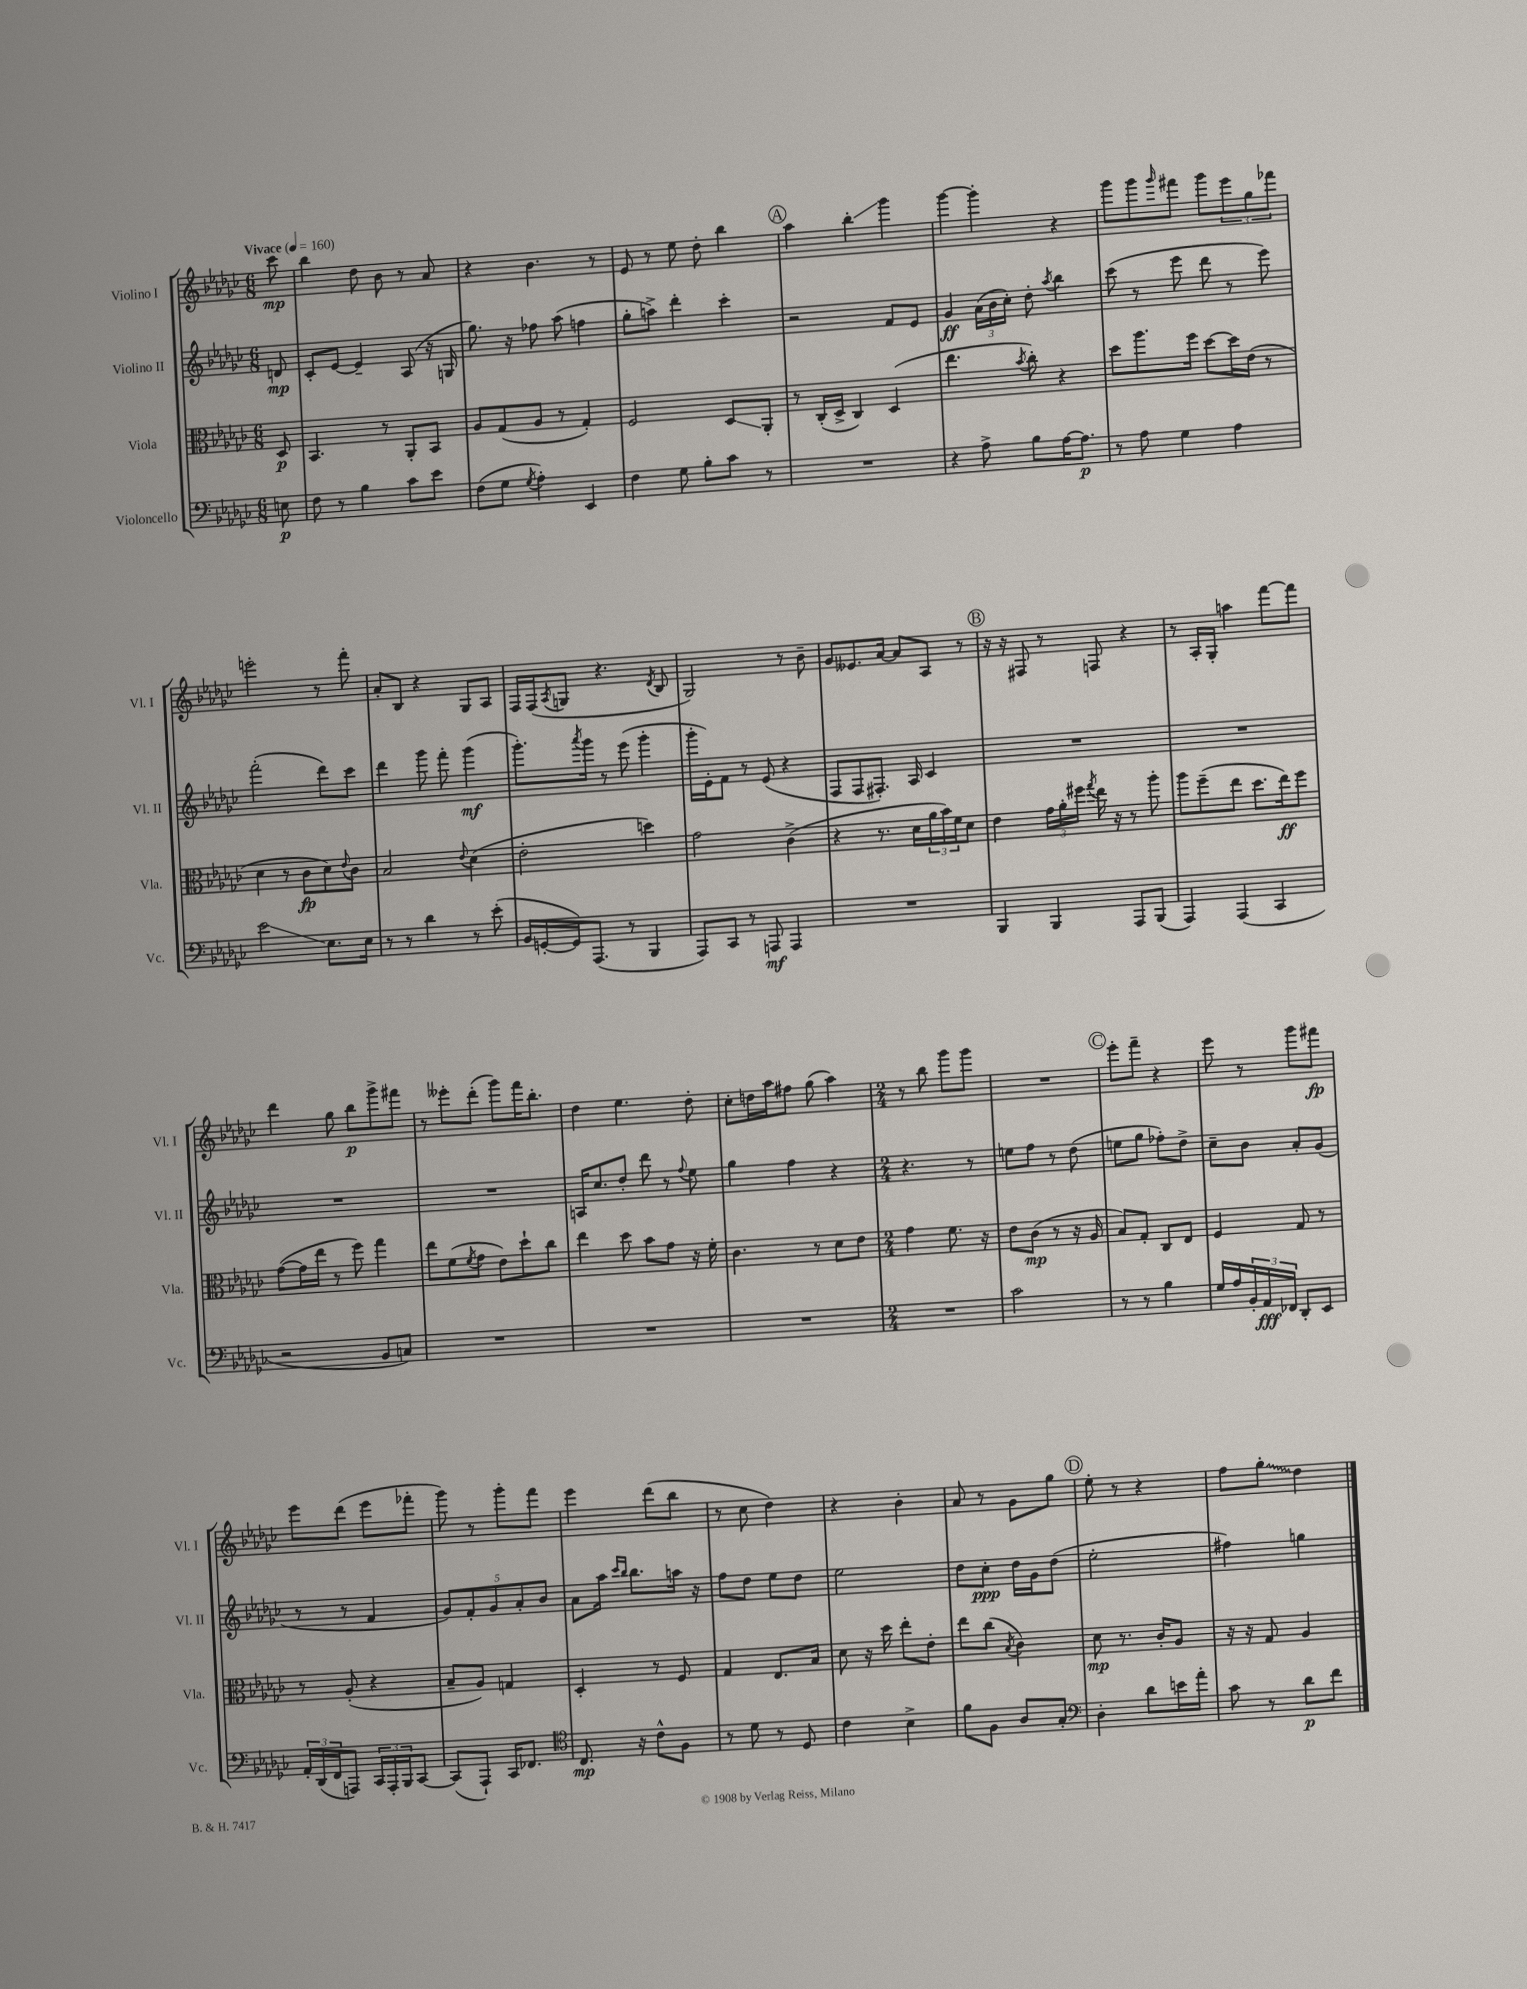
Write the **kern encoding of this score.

**kern	**kern	**kern	**kern
*staff4	*staff3	*staff2	*staff1
*clefF4	*clefC3	*clefG2	*clefG2
*k[b-e-a-d-g-c-]	*k[b-e-a-d-g-c-]	*k[b-e-a-d-g-c-]	*k[b-e-a-d-g-c-]
*M6/8	*M6/8	*M6/8	*M6/8
*MM160	*MM160	*MM160	*MM160
8E	8D-	8d	8ccc-
=	=	=	=
8F	4.BB-	8c-'	4bb-
8r	.	[8e-	.
4B-	.	4e-~]	8dd-
.	8r	.	8b-
8c-	8AA-'	(8A-	8r
8e-	8BB-	16r	8a-
.	.	16G	.
=	=	=	=
(8F	8A-	8.gg-)	4r
8G-	(8G-	.	.
.	.	16r	.
8qG-	.	.	.
4A-')	8A-	8ff-	4.b-
.	8r	(8aa-	.
4EE-	4G-')	4ff	.
.	.	.	8r
=	=	=	=
4F	2F	8gg-'	8e-
.	.	8aa^)	8r
8G-	.	4ddd-'	8ee-
8B-'	.	.	8dd-'
8c-	8D-	4ccc-'	4bb-
8r	8AA-'	.	.
=	=	=	=
2.r	8r	2r	4aa-
.	(16C-'	.	.
.	16D-^	.	.
.	4C-)	.	4bb-'
.	(4D-	8f	4ggg-
.	.	8e-	.
=	=	=	=
4r	4.ee-	4g-	[4ggg-
8A-^	.	(24a-	4ggg-']
.	.	24b-	.
.	.	24cc-')	.
.	8qb-	.	.
8B-	8cc-')	8dd-'	.
.	.	8qaa-	.
[16A-	4r	4bb-	4r
8.A-]	.	.	.
=	=	=	=
8r	8dd-	(8ccc-	8ggg-
8A-	8.aa-	8r	8ggg-
.	.	.	16qqggg-
4G-	.	8eee-	8fff#
.	16ff	.	.
.	[8dd-	8ddd-	8ggg-
4A-	16dd-]	8r	12eee-
.	(16e-	.	.
.	.	.	12gg-
.	8r	8eee-)	.
.	.	.	12fff-
=	=	=	=
2e-	4d-	(2fff'	2eee'
.	8r	.	.
.	8c-	.	.
8.E-	8d-)	8ddd-)	8r
.	8qqe-	.	.
.	8c-	8ccc-	8fff'
16E-	.	.	.
=	=	=	=
8r	2B-	4ddd-	8a-'
8r	.	.	8B-
4d-	.	8ggg-	4r
.	.	8fff'	.
.	8qqe-	.	.
8r	(4d-	(4ggg-	8G-
(8e-'	.	.	8A-
=	=	=	=
16BB-	2e-'	8.ggg-')	16F
[16GG'	.	.	(16F
.	.	.	8qA-
16GG])	.	.	8G
.	.	8qaaa-	.
(8.AAA-	.	16ggg-	.
.	.	8r	4.r
8r	.	(8eee-	.
4BBB-	4dd)	4ggg-'	.
.	.	.	8qd-
.	.	.	8B-
=	=	=	=
8AAA-)	2g-	16ggg-'	2G-)
.	.	16e-')	.
8CC-	.	8f	.
8r	.	8r	.
8AAA	.	(8e-	.
4AAA	(4c-^	4r	8r
.	.	.	8b-~
=	=	=	=
2.r	4r	8F	8g-
.	.	8F	8.e--
.	8.r	8.F#')	.
.	.	.	[16a-
.	.	.	8a-]
.	16d-	16A-	.
.	24a-	4c-	8A-
.	24b-)	.	.
.	24f	.	.
.	8d-	.	8r
=	=	=	=
4BBB-	4e-	2.r	16r
.	.	.	16r
.	.	.	8F#
4BBB-	24g-	.	8r
.	24a-'	.	.
.	24ff#	.	.
.	8qgg-	.	.
.	16ee-	.	8F
.	16r	.	.
8AAA-	8r	.	4r
(8BBB-	8aa-'	.	.
=	=	=	=
4AAA-)	8aa-	2.r	8r
.	(8ff~	.	16A-'
.	.	.	16G-'
(4AAA-	8ee-	.	4aa
.	8.dd-	.	.
4CC-	.	.	[8fff
.	16ee-)	.	.
.	8ff	.	8fff]
=	=	=	=
2r	([8g-	2.r	4ddd-
.	16g-]	.	.
.	16ee-	.	.
.	8r	.	8gg-
.	8ff)	.	8bb-
8BB-	4gg-	.	8ggg-^
8C)	.	.	8fff#
=	=	=	=
2.r	8ee-	2.r	8r
.	(8f	.	8eee--'
.	8qf	.	.
.	8g-	.	(8ddd-'
.	8e-)	.	8ggg-)
.	8dd-`	.	16fff
.	.	.	8.bb-'
.	8cc-	.	.
=	=	=	=
2.r	4ee-	16A	4dd-
.	.	8.cc-	.
.	8dd-	8dd-'	4.ee-
.	8b-	8ddd-	.
.	8g-	8r	.
.	.	8qqff	.
.	16r	8ee-	8dd-'
.	16f'	.	.
=	=	=	=
2.r	4.c-	4gg-	8cc-'
.	.	.	16dd
.	.	.	16aa-
.	.	4ff	8ff#
.	8r	.	(8gg-
.	8d-	4r	4aa-)
.	8e-	.	.
=	=	=	=
*M2/4	*M2/4	*M2/4	*M2/4
2r	4g-	4.r	8r
.	.	.	8bb-
.	8.f	.	8ggg-
.	.	8r	8ggg-
.	16r	.	.
=	=	=	=
2c-	8e-	8ee	2r
.	(8c-	8ff	.
.	8r	8r	.
.	16r	(8dd-	.
.	16A-	.	.
=	=	=	=
8r	8B-)	8ee	8eee-'
8r	8G-'	8gg-	8fff~
4B-	8C-	8ff-')	4r
.	8E-	8dd-^	.
=	=	=	=
16G-	4F	8cc-~	8eee-
16A-	.	.	.
24BB-'	.	8b-	8r
24AA-	.	.	.
24FF-	.	.	.
8DD-'	8G-	8a-'	8ggg-
8EE-	8r	(8g-	8fff#
=	=	=	=
24AA-'	8r	8r	8eee-
(24DD-	.	.	.
24FF	.	.	.
8AAA)	(8A-'	8r	(8ddd-
24CC-	4r	4f	8eee-
24AAA'	.	.	.
24BBB-	.	.	.
[8CC-	.	.	8fff-'
=	=	=	=
(8CC-]	8B-~	10g-)	8ggg-)
.	.	10f'	.
8AAA-`)	8A-)	.	8r
.	.	10g-	.
16CC-	4G	.	8ggg-'
.	.	10a-'	.
8.FF-	.	.	.
.	.	.	8fff
.	.	10b-	.
=	=	=	=
*clefC4	*	*	*
8.C-	4D-'	8a-	4eee-
.	.	16aa-	.
.	.	16qqccc-	.
.	.	16qqbb-	.
16r	.	8.bb-	.
8c-^^	8r	.	(8ddd-
8F	8F	16aa	8bb-
.	.	16r	.
=	=	=	=
8r	4G-	8ff	8r
8d-	.	8dd-	8cc-
8r	8.E-	8ee-	4dd-)
8D-	.	8dd-	.
.	16B-	.	.
=	=	=	=
4c-	8d-	2ee-	4r
.	16r	.	.
.	16dd-	.	.
4B-^	8ee-'	.	4b-'
.	8e-'	.	.
=	=	=	=
8f	8ee-	8dd-	8a-
8F	(8cc-	8cc-'	8r
.	8qB-	.	.
8A-	4c-)	16dd-	8g-
.	.	16g-	.
8G-'	.	(8dd-	8gg-
=	=	=	=
*clefF4	*	*	*
4D-'	8d-	2ee-'	8ee-'
.	8.r	.	8r
8d-	.	.	4r
.	16c-'	.	.
16e	8A-	.	.
16a-'	.	.	.
=	=	=	=
8c-	16r	4ff#)	8ff
.	16r	.	.
8r	8G-	.	8gg-'
8d-	4A-	4gg	4dd-
8f	.	.	.
==	==	==	==
*-	*-	*-	*-
